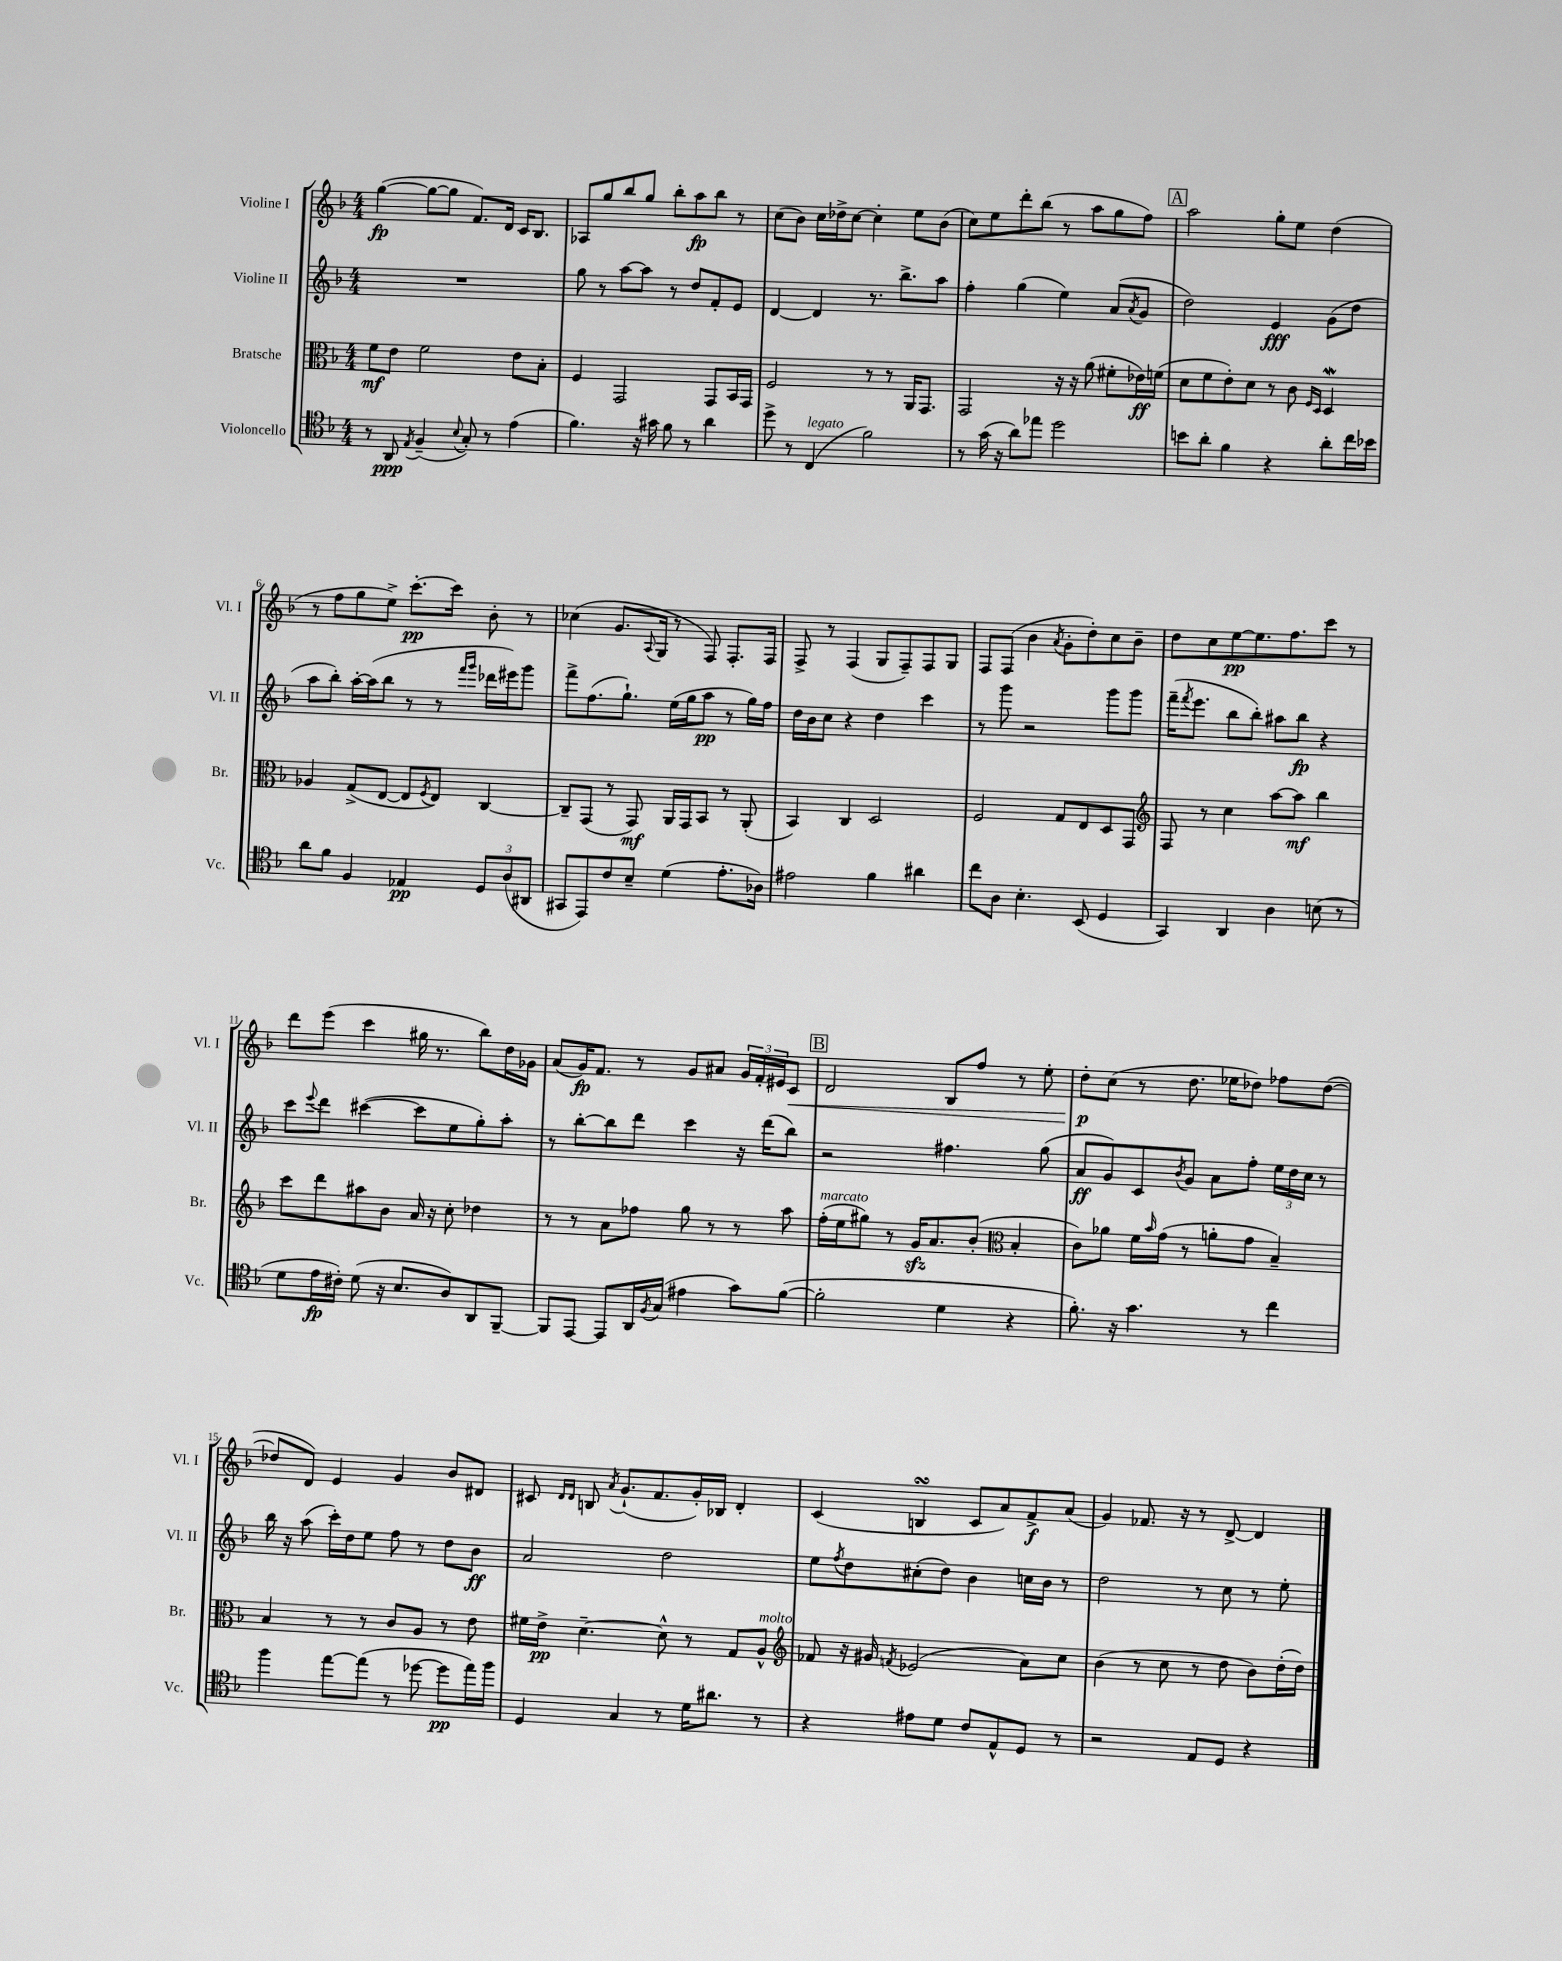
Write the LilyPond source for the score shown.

<<
\new StaffGroup <<
\new Staff = "s0" \with { instrumentName = "Violine I" shortInstrumentName = "Vl. I" } {
    \clef treble \key f \major \numericTimeSignature \time 4/4
    g''4~\fp( g''8~ g''8 f'8.) d'16 c'16 bes8. |
    aes8 g''8 bes''8 g''8 bes''8-. a''8\fp bes''8 r8 |
    c''8( bes'8) c''16 des''16-> c''8~ c''4-. e''8 bes'8( |
    c''8) e''8 d'''8-. bes''8( r8 a''8 g''8 f''8) |
    \mark \markup { \box "A" } a''2 g''8-. e''8 d''4( |
    r8 f''8 g''8 e''8->) c'''8.~-.\pp c'''16 bes'8-. r8 |
    ces''4( g'8. \appoggiatura { a8 } g16 r8 f8) f8.-. f16 |
    f8-> r8 f4( g8 f8--) f8 g8 |
    f8 f8( bes'4 \acciaccatura { a'8 } g'8-. d''8-.) c''8 bes'8-- |
    d''8 c''8 e''8~\pp e''8. f''8. c'''8 r8 |
    d'''8 e'''8( c'''4 gis''16 r8. bes''8) d''16 ges'16 |
    a'8( g'16\fp) f'8. r8 g'8 ais'8 \tuplet 3/2 { g'16 f'16-. eis'16 } c'8\< |
    \mark \markup { \box "B" } d'2 bes8 f''8 r8 e''8-. |
    d''8-.\p\! c''8( r8 d''8. ees''16 des''8) fes''8 des''8~( |
    des''8 d'8) e'4 g'4 bes'8 dis'8 |
    cis'8 \grace { d'16 d'16 } b8 \acciaccatura { a'8 } g'8.-!( f'8. g'16-.) bes16 d'4-. |
    c'4( b4\turn c'8 a'8) f'8->\f a'8( |
    g'4) fes'8. r16 r8 d'8~-> d'4 \bar "|." |
}
\new Staff = "s1" \with { instrumentName = "Violine II" shortInstrumentName = "Vl. II" } {
    \clef treble \key f \major \numericTimeSignature \time 4/4
    R1 |
    g''8 r8 a''8~ a''8 r8 d''8 f'8-. e'8 |
    d'4~ d'4 r8. bes''8.-> a''8 |
    f''4-. g''4( e''4) a'8( \acciaccatura { a'8 } g'8 |
    \mark \markup { \box "A" } d''2) e'4\fff g'8( d''8 |
    a''8 bes''8-.) a''16~-. a''16( bes''8 r8 r8 \grace { f'''16 g'''16 } des'''16 eis'''16) g'''8 |
    f'''8-> f''8.( g''8.-!) e''16( g''16 a''8\pp r8 g''16) f''16 |
    d''16 bes'16 c''8 r4 d''4 c'''4 |
    r8 g'''8 r2 g'''8 g'''8 |
    f'''16--( \acciaccatura { f'''8 } e'''8. bes''8 bes''8-.) ais''8 bes''8\fp r4 |
    c'''8 \appoggiatura { e'''8 } d'''8 cis'''4~( cis'''8 e''8 g''8-.) a''8-. |
    r8 bes''8~-. bes''8 d'''8 c'''4 r16 d'''16( bes''8) |
    \mark \markup { \box "B" } r2 fis''4. g''8( |
    a'8\ff g'8) c'8 \acciaccatura { bes'8 } g'8 a'8 f''8-. \tuplet 3/2 { e''16 d''16 c''16 } r8 |
    bes''16 r16 a''8( c'''16-.) d''16 e''8 f''8 r8 d''8 bes'8\ff |
    a'2 d''2 |
    e''8 \acciaccatura { f''8 } d''8 cis''8-.( d''8) bes'4 c''16 bes'16 r8 |
    d''2 r8 c''8 r8 e''8-. \bar "|." |
}
\new Staff = "s2" \with { instrumentName = "Bratsche" shortInstrumentName = "Br." } {
    \clef alto \key f \major \numericTimeSignature \time 4/4
    f'8\mf e'8 f'2 e'8 bes8-. |
    f4 g,2 g,8 bes,16 g,16 |
    f2 r8 r8 a,16 g,8. |
    g,2 r16 r16 a'8( fis'8-. ees'16\ff) f'16( |
    \mark \markup { \box "A" } d'8 f'8 e'8-.) d'8 r8 c'8 \grace { f16 d16 } d4\mordent |
    aes4 g8->( e8~ e8 \acciaccatura { f8 } e8) c4~ |
    c8-- g,8( r8 g,8\mf) a,16 g,16 bes,8 r8 a,8-.( |
    bes,4) c4 d2 |
    f2 g8 e8 d8 g,8 |
    \clef treble f8 r8 c''4 a''8~ a''8\mf bes''4 |
    c'''8 d'''8 ais''8 bes'8 a'16 r16 c''8-. des''4 |
    r8 r8 a'8 fes''8 g''8 r8 r8 a''8 |
    \mark \markup { \box "B" } f''16-.^\markup { \italic "marcato" }( e''16 gis''8) r8 g'16\sfz a'8. bes'8-.( \clef alto bes4-. |
    c'8) aes'8 f'16 \grace { bes'16 } g'16( r8 a'8-. g'8 bes4--) |
    bes4 r8 r8 c'8 a8 r8 e'8 |
    fis'16 e'16->\pp d'4.~-- d'8-^ r8 g8 a8-^^\markup { \italic "molto" } |
    \clef treble fes'8 r16 gis'16 \acciaccatura { f'8 } ees'2( a'8) c''8 |
    bes'4( r8 c''8 r8 d''8 bes'8) d''16-.( d''16) \bar "|." |
}
\new Staff = "s3" \with { instrumentName = "Violoncello" shortInstrumentName = "Vc." } {
    \clef tenor \key f \major \numericTimeSignature \time 4/4
    r8 a,8\ppp \acciaccatura { e8 } f4--( \appoggiatura { bes8 } g8-.) r8 e'4( |
    f'4.) r16 gis'16 f'8 r8 a'4 |
    d''8-> r8 c4^\markup { \italic "legato" }( f'2) |
    r8 g'16( r16 a'8) ees''8 d''2 |
    \mark \markup { \box "A" } b'8 a'8-. f'4 r4 a'8-. c''16 bes'16 |
    a'8 f'8 f4 ees4\pp \tuplet 3/2 { d8 a8( ais,8 } |
    gis,8 e,8) c'8 bes8-- d'4( e'8.-. aes16) |
    eis'2 f'4 ais'4 |
    c''8 a8 bes4.-. bes,8( d4 |
    g,4) a,4 a4 b8( r8 |
    d'8 e'16\fp cis'16-.) d'8( r16 bes8. a8) a,8 f,8~-- |
    f,8 e,8~ e,8 a,16 \acciaccatura { f8 } g16( eis'4 g'8) f'8~( |
    \mark \markup { \box "B" } f'2-. d'4 r4 |
    f'8.-.) r16 g'4. r8 c''4 |
    f''4 e''8~ e''8( r8 des''8~ des''8\pp e''16) f''16 |
    d4 g4 r8 d'16 ais'8. r8 |
    r4 eis'8 d'8 c'8 e8-^ d8 r8 |
    r2 e8 d8 r4 \bar "|." |
}
>>
>>
